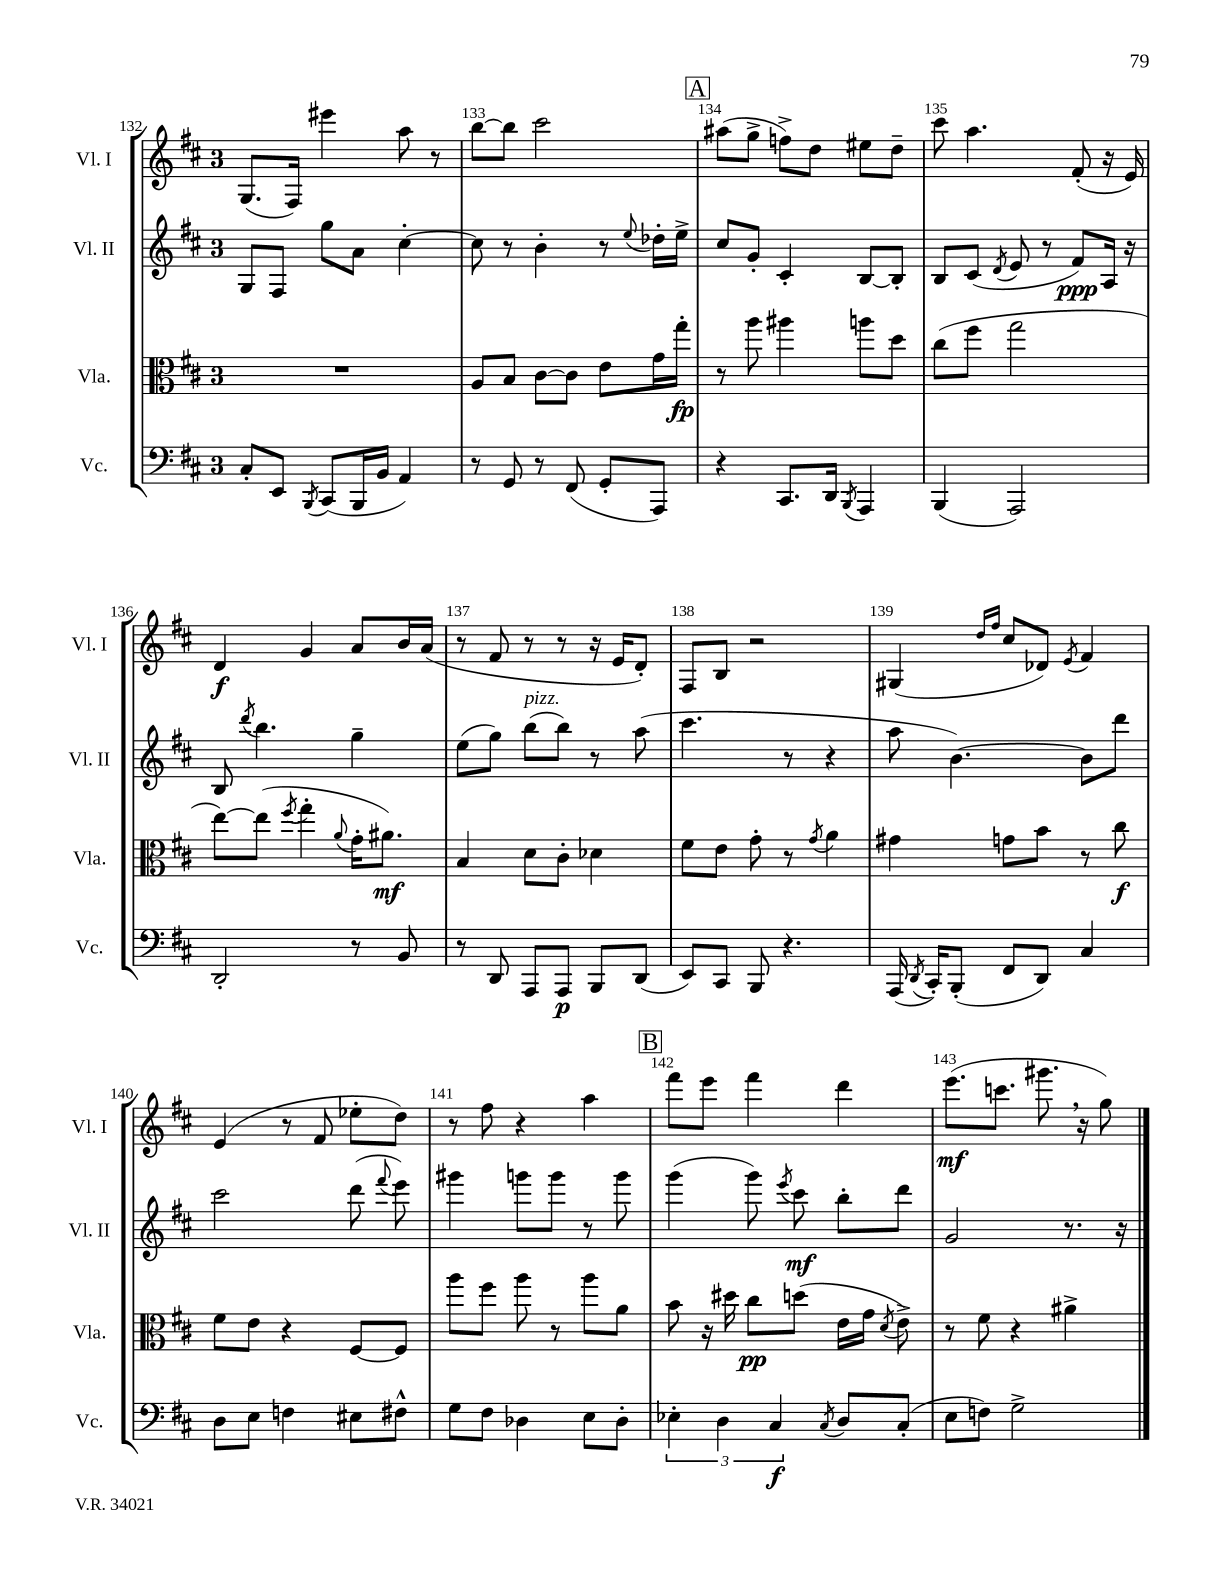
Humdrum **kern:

**kern	**dynam	**kern	**dynam	**kern	**dynam	**kern	**dynam
*part4	*part4	*part3	*part3	*part2	*part2	*part1	*part1
*staff4	*staff4	*staff3	*staff3	*staff2	*staff2	*staff1	*staff1
*I"Vc.	*	*I"Vla.	*	*I"Vl. II	*	*I"Vl. I	*
*I'Vc.	*	*I'Vla.	*	*I'Vl. II	*	*I'Vl. I	*
*clefF4	*	*clefC3	*	*clefG2	*	*clefG2	*
*k[f#c#]	*	*k[f#c#]	*	*k[f#c#]	*	*k[f#c#]	*
*M3/4	*	*M3/4	*	*M3/4	*	*M3/4	*
=132	=132	=132	=132	=132	=132	=132	=132
8C#'/L	.	2.r	.	8G/L	.	(8.G/L	.
8EE/J	.	.	.	8F#/J	.	.	.
.	.	.	.	.	.	16F#/Jk)	.
8qBBB/	.	.	.	.	.	.	.
(8CC#/L	.	.	.	8gg\L	.	4eee#X\	.
16BBB/L	.	.	.	8a\J	.	.	.
16BB/JJ	.	.	.	.	.	.	.
4AA/)	.	.	.	[4cc#'\	.	8aa\	.
.	.	.	.	.	.	8r	.
=133	=133	=133	=133	=133	=133	=133	=133
8r	.	8A/L	.	8cc#\]	.	[8bb\L	.
8GG/	.	8B/J	.	8r	.	8bb\J]	.
8r	.	[8c#\L	.	4b'\	.	2ccc#\	.
(8FF#/	.	8c#\J]	.	.	.	.	.
8GG'/L	.	8e\L	.	8r	.	.	.
.	.	.	.	8qqee/	.	.	.
8AAA/J)	.	16g\L	.	16dd-X'\LL	.	.	.
.	.	16gg'\JJ	fp	16ee^\JJ	.	.	.
!!LO:REH:place=s1:t=A
=134	=134	=134	=134	=134	=134	=134	=134
4r	.	8r	.	8cc#/L	.	(8aa#X\L	.
.	.	8aa\	.	8g'/J	.	8gg^\J	.
8.CC#/L	.	4aa#X\	.	4c#'/	.	8ffn^\L)	.
.	.	.	.	.	.	8dd\J	.
16DD/Jk	.	.	.	.	.	.	.
8qBBB/	.	.	.	.	.	.	.
4AAA/	.	8aan\L	.	[8B/L	.	8ee#X\L	.
.	.	8dd\J	.	8B'/J]	.	8dd~\J	.
=135	=135	=135	=135	=135	=135	=135	=135
(4BBB/	.	(8cc#\L	.	8B/L	.	8ccc#\	.
.	.	8ff#\J	.	(8c#/J	.	4.aa\	.
.	.	.	.	8qd/	.	.	.
2AAA/)	.	2gg\	.	8e/	.	.	.
.	.	.	.	8r	.	.	.
.	.	.	.	8f#/L)	ppp	(8f#'/	.
.	.	.	.	16A/Jk	.	16r	.
.	.	.	.	16r	.	16e/)	.
!!LO:LB:g=z
=136	=136	=136	=136	=136	=136	=136	=136
2DD'/	.	[8ee\L)	.	8B/	.	4d/	f
.	.	.	.	8qddd/	.	.	.
.	.	(8ee\J]	.	4.bb\	.	.	.
.	.	8qff#/	.	.	.	.	.
.	.	4gg'\	.	.	.	4g/	.
.	.	8qqa/	.	.	.	.	.
8r	.	16g'\KL	.	4gg~\	.	8a/L	.
.	.	8.a#X\J)	mf	.	.	.	.
8BB/	.	.	.	.	.	16b/L	.
.	.	.	.	.	.	(16a/JJ	.
=137	=137	=137	=137	=137	=137	=137	=137
8r	.	4B/	.	(8ee\L	.	8r	.
8DD/	.	.	.	8gg\J)	.	8f#/	.
!	!	!	!	!LO:TX:a:i:t=pizz.	!	!	!
8AAA/L	.	8d\L	.	(8bb\L	.	8r	.
8AAA/J	p	8c#'\J	.	8bb\J)	.	8r	.
8BBB/L	.	4d-X\	.	8r	.	16r	.
.	.	.	.	.	.	16e/KL	.
(8DD/J	.	.	.	(8aa\	.	8d'/J)	.
=138	=138	=138	=138	=138	=138	=138	=138
8EE/L)	.	8f#\L	.	4.ccc#\	.	8F#/L	.
8CC#/J	.	8e\J	.	.	.	8B/J	.
8BBB/	.	8g'\	.	.	.	2r	.
4.r	.	8r	.	8r	.	.	.
.	.	8qg/	.	.	.	.	.
.	.	4a\	.	4r	.	.	.
=139	=139	=139	=139	=139	=139	=139	=139
(16AAA/	.	4g#X\	.	8aa\	.	(4G#X/	.
8qDD/	.	.	.	.	.	.	.
16CC#'/KL)	.	.	.	.	.	.	.
(8BBB'/J	.	.	.	[4.b\)	.	.	.
.	.	.	.	.	.	16qqdd/LL	.
.	.	.	.	.	.	16qqff#/JJ	.
8FF#/L	.	8gn\L	.	.	.	8cc#/L	.
8DD/J)	.	8b\J	.	.	.	8d-X/J)	.
.	.	.	.	.	.	8qe/	.
4C#/	.	8r	.	8b\L]	.	4f#/	.
.	.	8cc#\	f	8ddd\J	.	.	.
!!LO:LB:g=z
=140	=140	=140	=140	=140	=140	=140	=140
8D\L	.	8f#\L	.	2ccc#\	.	(4e/	.
8E\J	.	8e\J	.	.	.	.	.
4Fn\	.	4r	.	.	.	8r	.
.	.	.	.	.	.	8f#/	.
8E#X\L	.	[8F#/L	.	(8ddd\	.	8ee-X'\L	.
.	.	.	.	8qqfff#/	.	.	.
8F#X^^\J	.	8F#/J]	.	8eee\)	.	8dd\J)	.
=141	=141	=141	=141	=141	=141	=141	=141
8G\L	.	8aa\L	.	4ggg#X\	.	8r	.
8F#\J	.	8ff#\J	.	.	.	8ff#\	.
4D-X\	.	8aa\	.	8gggn\L	.	4r	.
.	.	8r	.	8ggg\J	.	.	.
8E\L	.	8aa\L	.	8r	.	4aa\	.
8D-'\J	.	8a\J	.	8ggg\	.	.	.
!!LO:REH:place=s1:t=B
=142	=142	=142	=142	=142	=142	=142	=142
6E-X'\	.	8b\	.	(4ggg\	.	8fff#\L	.
.	.	16r	.	.	.	8eee\J	.
6D\	.	.	.	.	.	.	.
.	.	16dd#X\	.	.	.	.	.
.	.	8cc#\L	pp	8ggg\)	.	4fff#\	.
6C#/	f	.	.	.	.	.	.
.	.	.	.	8qeee/	.	.	.
.	.	(8ddn\J	.	8ccc#\	mf	.	.
8qC#/	.	.	.	.	.	.	.
8D/L	.	16e\LL	.	8bb'\L	.	4ddd\	.
.	.	16g\JJ	.	.	.	.	.
.	.	8qd/	.	.	.	.	.
(8C#'/J	.	8e^\)	.	8ddd\J	.	.	.
=143	=143	=143	=143	=143	=143	=143	=143
8E\L	.	8r	.	2g/	.	(8.eee\L	mf
8Fn\J)	.	8f#\	.	.	.	.	.
.	.	.	.	.	.	8.cccn\J	.
2G^\	.	4r	.	.	.	.	.
.	.	.	.	.	.	8.ggg#X,\	.
.	.	4a#X^\	.	8.r	.	.	.
.	.	.	.	.	.	16r	.
.	.	.	.	.	.	8gg\)	.
.	.	.	.	16r	.	.	.
==	==	==	==	==	==	==	==
*-	*-	*-	*-	*-	*-	*-	*-
